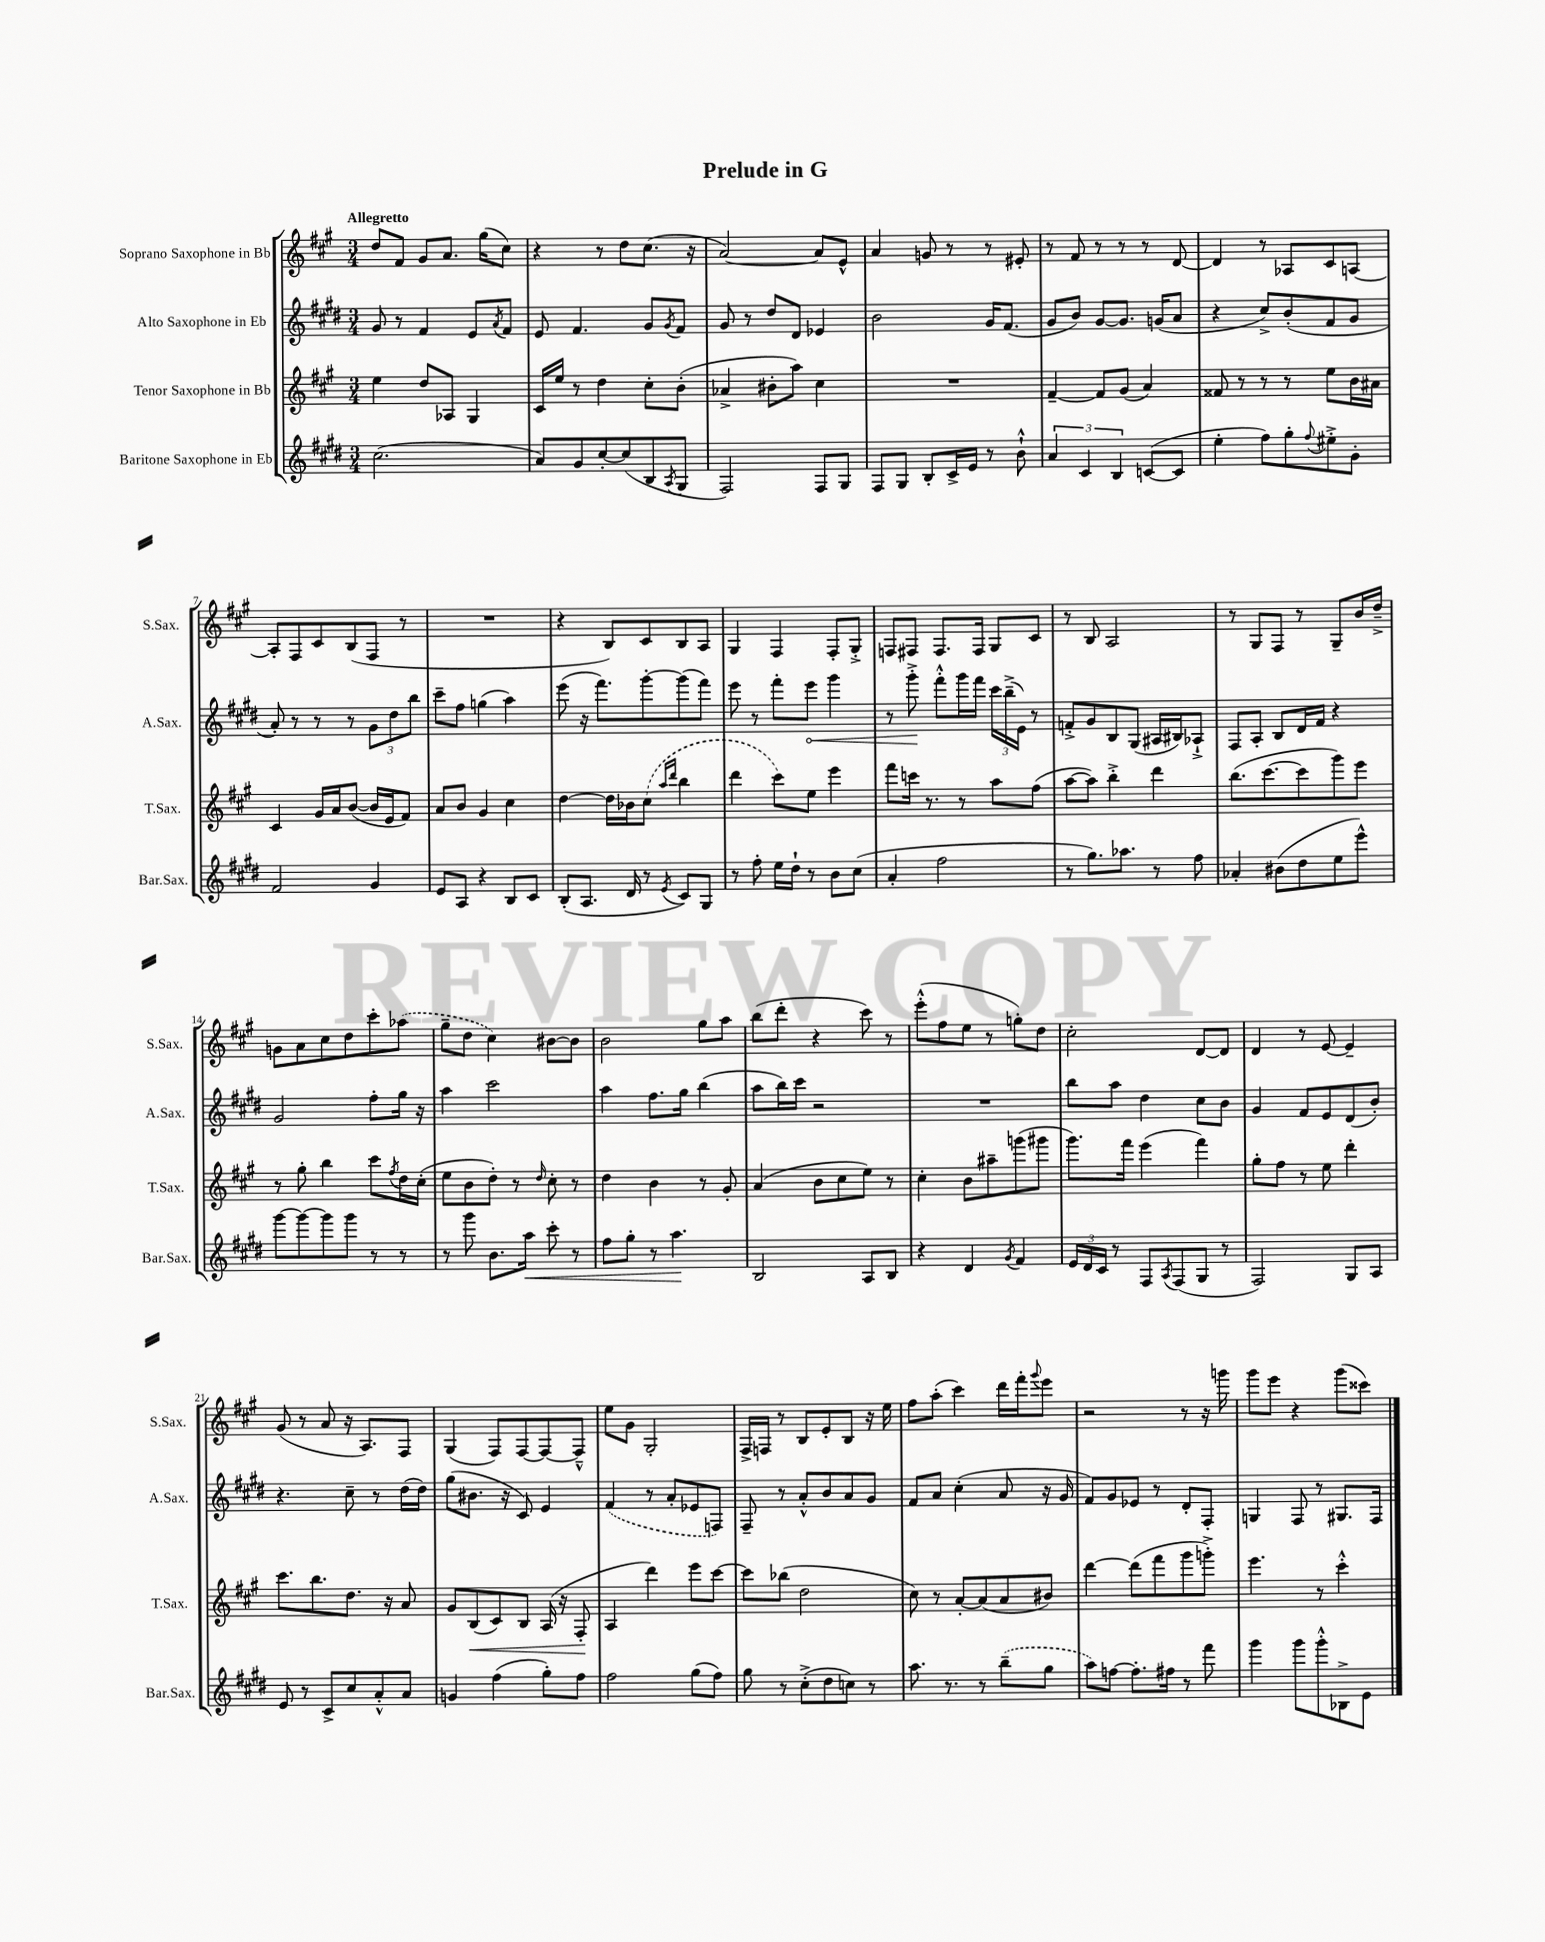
\header { title = "Prelude in G" }
<<
\new StaffGroup <<
\new Staff = "s0" \with { instrumentName = "Soprano Saxophone in Bb" shortInstrumentName = "S.Sax." } {
    \clef treble \key a \major \numericTimeSignature \time 3/4 \tempo "Allegretto"
    d''8 fis'8 gis'8 a'8. gis''16( cis''8) |
    r4 r8 d''8 cis''8.( r16 |
    a'2~) a'8 e'8-^ |
    a'4 g'8 r8 r8 eis'8-. |
    r8 fis'8 r8 r8 r8 d'8~ |
    d'4 r8 aes8 cis'8 a8~ |
    a8-. fis8 cis'8 b8( fis8 r8 |
    R2. |
    r4 b8) cis'8 b8 a8 |
    gis4 fis4 fis8-. gis8-.-> |
    f8 fis8 fis8. fis16 gis8 cis'8 |
    r8 b8 a2 |
    r8 gis8 fis8 r8 gis8-- b'16 d''16---> |
    g'8 a'8 cis''8 d''8 cis'''8-. \once \slurDashed aes''8( |
    gis''8-- d''8 cis''4) bis'8~ bis'8 |
    b'2 gis''8 a''8 |
    b''8( d'''8-. r4 cis'''8) r8 |
    e'''8-.-^( fis''8 e''8 r8 g''8-.) d''8 |
    cis''2-. d'8~ d'8 |
    d'4 r8 e'8~ e'4-- |
    gis'8( r8 a'8 r16 a8.) fis8 |
    gis4( fis8) fis8~ fis8~ fis8---^ |
    e''8 gis'8 gis2-. |
    fis16-> f16 r8 b8 e'8-. b8 r16 e''16 |
    fis''8 a''8-.( cis'''4) d'''16 fis'''16-. \appoggiatura { gis'''8 } e'''8 |
    r2 r8 r16 g'''16 |
    gis'''8 e'''8 r4 gis'''8( cisis'''8) \bar "|." |
}
\new Staff = "s1" \with { instrumentName = "Alto Saxophone in Eb" shortInstrumentName = "A.Sax." } {
    \clef treble \key e \major \numericTimeSignature \time 3/4
    gis'8 r8 fis'4 e'8 \acciaccatura { a'8 } fis'8 |
    e'8 fis'4. gis'8 \acciaccatura { gis'8 } fis'8 |
    gis'8 r8 dis''8 dis'8 ees'4 |
    b'2 gis'16 fis'8.( |
    gis'8 b'8) gis'8~ gis'8. g'16( a'8 |
    r4 cis''8->) b'8-.( fis'8 gis'8 |
    a'8-.) r8 r8 r8 \tuplet 3/2 { gis'8 dis''8 b''8 } |
    cis'''8-- fis''8 g''4( a''4) |
    e'''8( r16 fis'''8.) gis'''8~-. gis'''8( fis'''8) |
    e'''8 r8 fis'''8-. \once \override Hairpin.circled-tip = ##t e'''8\< gis'''4 |
    r8 gis'''8-.->\! fis'''8-.-^ gis'''16 fis'''16 \tuplet 3/2 { cis'''16 b''16--->( e'16) } r8 |
    f'8-.-> gis'8 b8 gis8( ais16 bis16) aes8-!-> |
    fis8 a8-. b8 dis'16 fis'16 r4 |
    gis'2 fis''8-. gis''16 r16 |
    a''4 cis'''2 |
    a''4 fis''8. gis''16 b''4( |
    a''8 b''16) cis'''16 r2 |
    R2. |
    b''8 a''8 dis''4 cis''8 b'8 |
    gis'4 fis'8 e'8 dis'8( b'8-.) |
    r4. cis''8-- r8 dis''16( dis''16) |
    gis''8( bis'8. r16 cis'8) e'4 |
    \once \slurDashed fis'4( r8 a'8-. ees'8 f8) |
    fis8-- r8 a'8-.-^ b'8 a'8 gis'8 |
    fis'8 a'8 cis''4-.( a'8 r16 gis'16 |
    fis'8) gis'8 ees'8 r8 dis'8-. fis8-. |
    g4 fis8 r8 gis8. fis16 \bar "|." |
}
\new Staff = "s2" \with { instrumentName = "Tenor Saxophone in Bb" shortInstrumentName = "T.Sax." } {
    \clef treble \key a \major \numericTimeSignature \time 3/4
    e''4 d''8 aes8 gis4 |
    cis'16 e''16 r8 d''4 cis''8-. b'8-.( |
    aes'4-> bis'8-. a''8) cis''4 |
    R2. |
    fis'4~-- fis'8 gis'8( a'4) |
    fisis'8 r8 r8 r8 e''8 b'16 ais'16 |
    cis'4 gis'16 a'16 b'8~( b'16 e'16 fis'8) |
    a'8 b'8 gis'4 cis''4 |
    d''4~ d''16 bes'16 \once \slurDashed cis''8( \grace { a''16 d'''16 } b''4 |
    d'''4 cis'''8) e''8 e'''4 |
    fis'''8 c'''16 r8. r8 a''8 fis''8( |
    a''8~ a''8) b''4-.-> d'''4 |
    b''8.( cis'''8.~ cis'''8 gis'''8) e'''8 |
    r8 gis''8-. b''4 cis'''8 \acciaccatura { fis''8 } d''16 cis''16-.( |
    e''8 b'8 d''8-.) r8 \grace { d''16 } cis''8-. r8 |
    d''4 b'4 r8 gis'8-. |
    a'4( b'8 cis''8 e''8) r8 |
    cis''4-. b'8 ais''8-- g'''8( gis'''8 |
    gis'''8.) fis'''16 e'''4( fis'''4) |
    gis''8-. fis''8 r8 e''8 d'''4-. |
    cis'''8. b''8. d''8. r16 a'8 |
    gis'8 b8\<( cis'8) b8 a16( r16 fis8-.\! |
    a4 d'''4) e'''8 cis'''8~ |
    cis'''8 bes''8( d''2 |
    cis''8) r8 a'8~-. a'8( a'8 bis'8) |
    d'''4~ d'''8( fis'''8 gis'''8 g'''8-.->) |
    e'''4. r8 cis'''4-.-^ \bar "|." |
}
\new Staff = "s3" \with { instrumentName = "Baritone Saxophone in Eb" shortInstrumentName = "Bar.Sax." } {
    \clef treble \key e \major \numericTimeSignature \time 3/4
    cis''2.( |
    a'8) gis'8 cis''8~-. cis''8( b8 \acciaccatura { a8 } gis8 |
    fis2) fis8 gis8 |
    fis8 gis8 b8-. cis'16-> e'16 r8 b'8-!-^ |
    \tuplet 3/2 { a'4 cis'4 b4 } c'8~( c'8 |
    e''4-. fis''8) gis''8-. \appoggiatura { fis''8 } eis''8-.-> gis'8-. |
    fis'2 gis'4 |
    e'8 a8 r4 b8 cis'8 |
    b8-.( a8. dis'16 r8 \acciaccatura { e'8 } cis'8) gis8 |
    r8 fis''8-. e''16 dis''16-! r8 b'8 cis''8( |
    a'4-. fis''2 |
    r8 gis''8.) aes''8. r8 fis''8 |
    aes'4-. bis'8( dis''8 e''8 e'''8-^) |
    gis'''8~ gis'''8~ gis'''8 gis'''8 r8 r8 |
    r8 gis'''8 b'8. a''16\< cis'''8-. r8 |
    fis''8 gis''8-. r8 a''4.\! |
    b2 a8 b8 |
    r4 dis'4 \acciaccatura { gis'8 } fis'4 |
    \tuplet 3/2 { e'16 dis'16 cis'16 } r8 fis8 \acciaccatura { a8 } fis8( gis8 r8 |
    fis2) gis8 a8 |
    e'8 r8 cis'8-> cis''8 a'8-.-^ a'8 |
    g'4 fis''4( gis''8-.) fis''8 |
    fis''2 gis''8( fis''8) |
    gis''8 r8 cis''8-.->( dis''8 c''8) r8 |
    a''8. r8. r8 \once \slurDashed b''8--( gis''8 |
    a''8) f''8~ f''8.-. fis''16 r8 fis'''8 |
    gis'''4 gis'''8 gis'''8-.-^ bes8-> e'8 \bar "|." |
}
>>
>>
